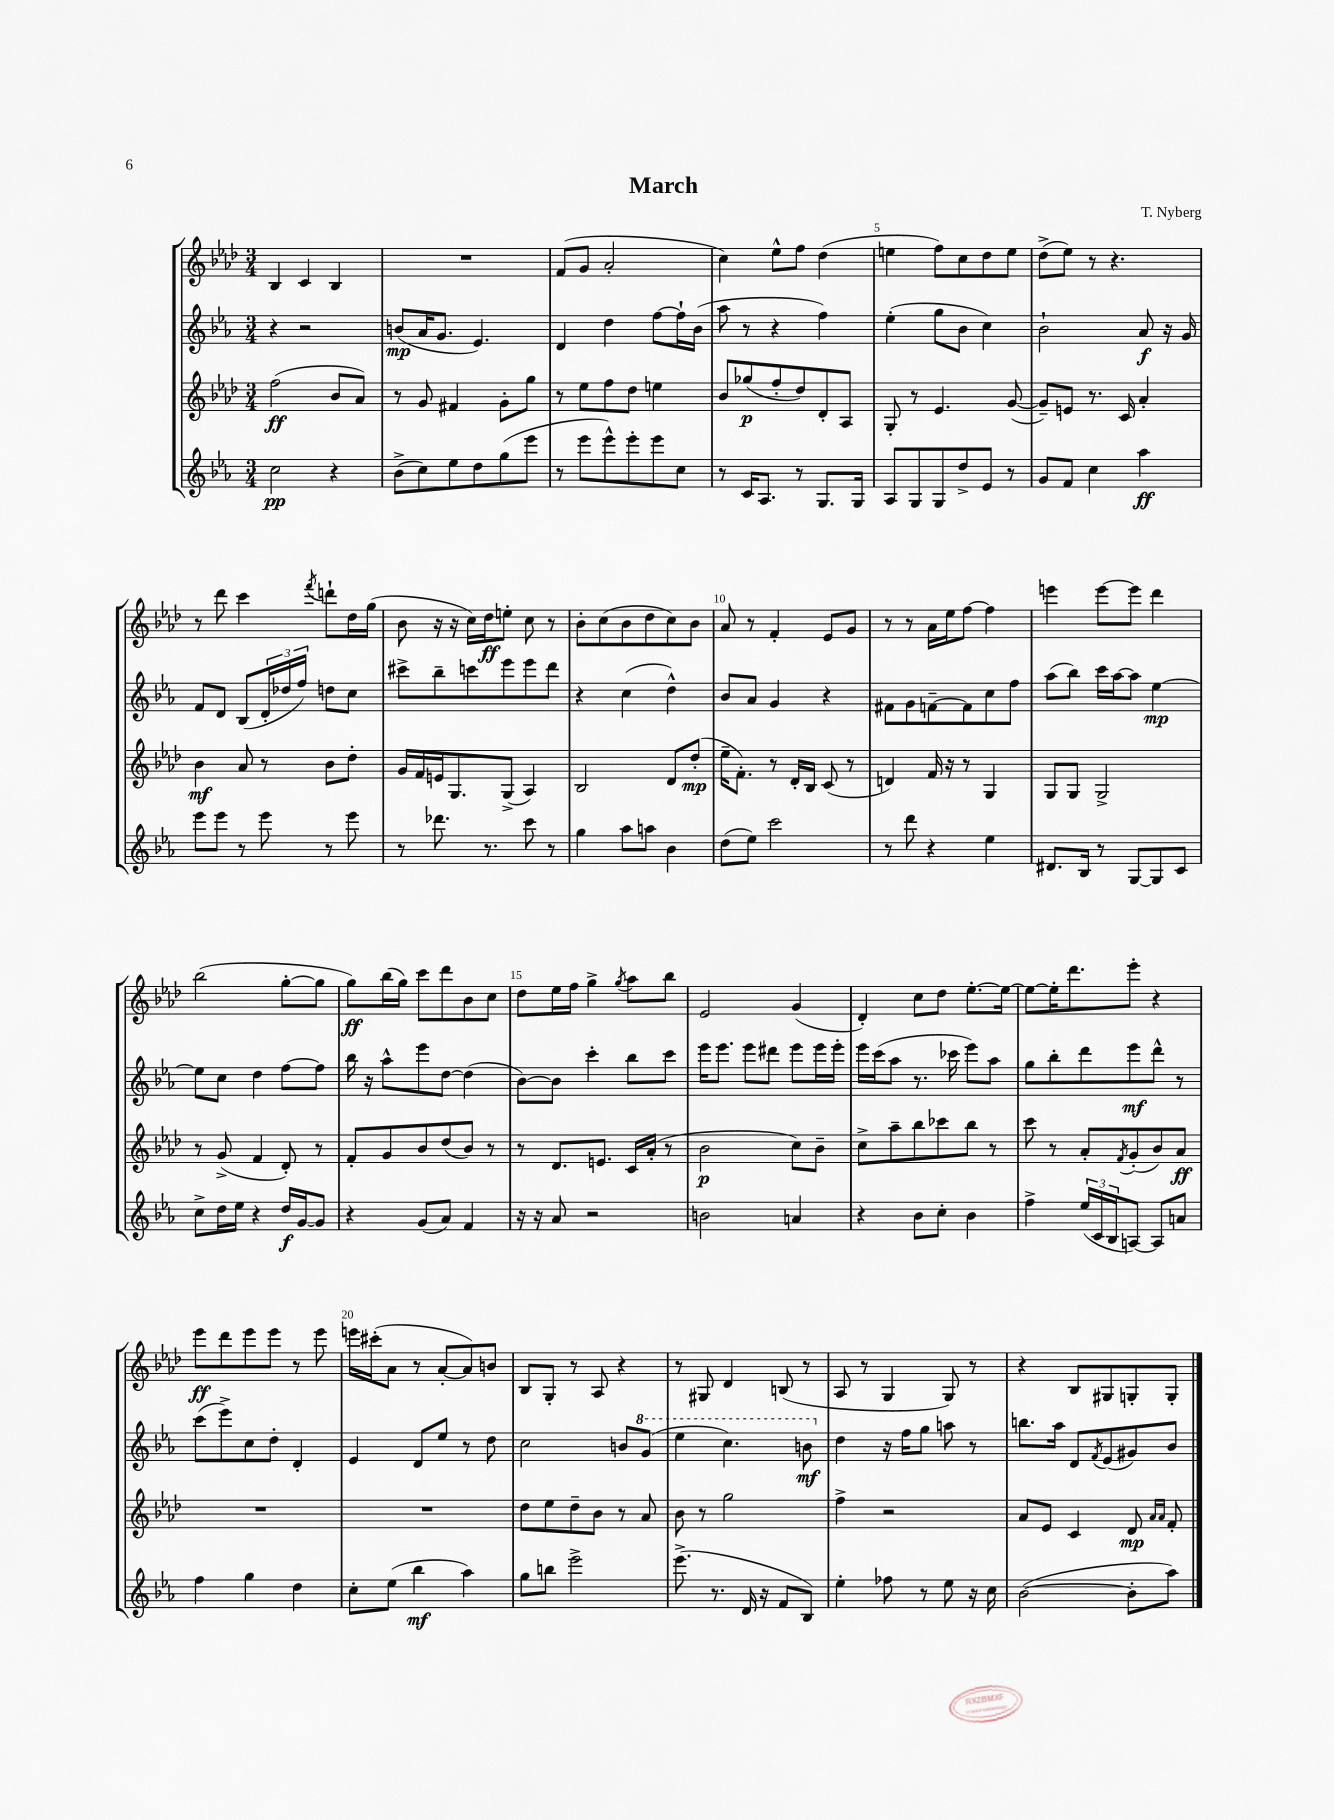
\header { title = "March" composer = "T. Nyberg" }
<<
\new StaffGroup <<
\new Staff = "s0" {
    \clef treble \key aes \major \numericTimeSignature \time 3/4
    bes4 c'4 bes4 |
    R2. |
    f'8( g'8 aes'2-. |
    c''4) ees''8-^ f''8 des''4( |
    e''4 f''8) c''8 des''8 e''8 |
    des''8->( ees''8) r8 r4. |
    r8 des'''8 c'''4 \acciaccatura { f'''8 } d'''8-! des''16 g''16( |
    bes'8 r16 r16 c''16) des''16\ff e''8-. c''8 r8 |
    bes'8-. c''8( bes'8 des''8 c''8) bes'8 |
    aes'8 r8 f'4-. ees'8 g'8 |
    r8 r8 aes'16 ees''16 f''8~ f''4 |
    e'''4 e'''8~ e'''8 des'''4 |
    bes''2( g''8~-. g''8 |
    g''8\ff) bes''16( g''16) c'''8 des'''8 bes'8 c''8 |
    des''8 ees''16 f''16 g''4-> \acciaccatura { g''8 } aes''8 bes''8 |
    ees'2 g'4( |
    des'4-.) c''8 des''8 ees''8.~-. ees''16~ |
    ees''8~ ees''16-. des'''8. ees'''8-. r4 |
    ees'''8\ff des'''8 ees'''8 ees'''8 r8 ees'''8 |
    e'''16 cis'''16-.( aes'8 r8 aes'8~-. aes'8) b'8 |
    bes8 g8-. r8 aes8 r4 |
    r8 gis8 des'4 b8( r8 |
    aes8 r8 g4 g8) r8 |
    r4 bes8 gis8 g8-. g8-. \bar "|." |
}
\new Staff = "s1" {
    \clef treble \key ees \major \numericTimeSignature \time 3/4
    r4 r2 |
    b'8\mp( aes'16 g'8. ees'4.) |
    d'4 d''4 f''8~ f''16-! bes'16( |
    aes''8 r8 r4 f''4) |
    ees''4-.( g''8 bes'8 c''4) |
    bes'2-! aes'8\f r16 g'16 |
    f'8 d'8 bes8( \tuplet 3/2 { d'16-. des''16 f''16) } d''8 c''8 |
    cis'''8-> bes''8-- c'''8 ees'''8 ees'''8 d'''8 |
    r4 c''4( d''4-^) |
    bes'8 aes'8 g'4 r4 |
    fis'8 g'8 f'8~-- f'8 c''8 f''8 |
    aes''8( bes''8) c'''16 aes''16~ aes''8 ees''4~\mp |
    ees''8 c''8 d''4 f''8~ f''8 |
    bes''16 r16 aes''8-^ ees'''8 d''8~ d''4( |
    bes'8~) bes'8 c'''4-. bes''8 c'''8 |
    ees'''16 ees'''8. ees'''8 dis'''8 ees'''8 ees'''16 ees'''16-. |
    ees'''16 c'''16( aes''8 r8. ces'''16 ees'''8) aes''8 |
    g''8 bes''8-. d'''8 ees'''8\mf d'''8-^ r8 |
    c'''8( ees'''8->) c''8 d''8-. d'4-. |
    ees'4 d'8 ees''8 r8 d''8 |
    c''2 b'8 \ottava #1 g''8( |
    ees'''4 c'''4.) b''8\mf \ottava #0 |
    d''4 r16 f''16 g''8 a''8 r8 |
    b''8. aes''16 d'8 \acciaccatura { f'8 } ees'8( gis'8) bes'8 \bar "|." |
}
\new Staff = "s2" {
    \clef treble \key aes \major \numericTimeSignature \time 3/4
    f''2\ff( bes'8 aes'8) |
    r8 g'8 fis'4 g'8-. g''8 |
    r8 ees''8 f''8 des''8 e''4 |
    bes'8 ges''8\p( f''8-. des''8) des'8-. aes8 |
    g8-. r8 ees'4. g'8~( |
    g'8--) e'8 r8. c'16 aes'4-. |
    bes'4\mf aes'8 r8 bes'8 des''8-. |
    g'16 f'16 e'16 g8. g8->( aes4) |
    bes2 des'8 des''8-.\mp( |
    ees''16-- f'8.-.) r8 des'16-. bes16 c'8( r8 |
    d'4) f'16 r16 r8 g4 |
    g8 g8 g2-> |
    r8 g'8->( f'4 des'8-.) r8 |
    f'8-. g'8 bes'8 des''8( bes'8) r8 |
    r8 des'8. e'8. c'16 aes'16-.( r8 |
    bes'2\p c''8) bes'8-- |
    c''8-> aes''8-- bes''8 ces'''8 bes''8 r8 |
    c'''8 r8 aes'8-. \acciaccatura { f'8 } g'8-.( bes'8) aes'8\ff |
    R2. |
    R2. |
    des''8 ees''8 des''8-- bes'8 r8 aes'8 |
    bes'8 r8 g''2 |
    f''4-> r2 |
    aes'8 ees'8 c'4 des'8\mp \grace { aes'16 aes'16 } f'8-. \bar "|." |
}
\new Staff = "s3" {
    \clef treble \key ees \major \numericTimeSignature \time 3/4
    c''2\pp r4 |
    bes'8->( c''8) ees''8 d''8 g''8( ees'''8 |
    r8 ees'''8 ees'''8-^) ees'''8-. ees'''8 c''8 |
    r8 c'16 aes8. r8 g8. g16 |
    aes8 g8 g8 d''8-> ees'8 r8 |
    g'8 f'8 c''4 aes''4\ff |
    ees'''8 ees'''8 r8 ees'''8 r8 ees'''8 |
    r8 des'''8. r8. c'''8 r8 |
    g''4 aes''8 a''8 bes'4 |
    d''8( ees''8) c'''2 |
    r8 d'''8 r4 ees''4 |
    dis'8. bes16 r8 g8~ g8 c'8 |
    c''8-> d''16 ees''16 r4 d''16\f g'16~ g'8 |
    r4 g'8( aes'8) f'4 |
    r16 r16 aes'8 r2 |
    b'2 a'4 |
    r4 bes'8 c''8-. bes'4 |
    f''4-> \tuplet 3/2 { ees''16( c'16 bes16 } a8~) a8 a'8 |
    f''4 g''4 d''4 |
    c''8-. ees''8( bes''4\mf aes''4) |
    g''8 b''8 ees'''2-> |
    ees'''8.->( r8. d'16 r16 f'8 bes8) |
    ees''4-. fes''8 r8 ees''8 r16 c''16 |
    bes'2~( bes'8-. aes''8) \bar "|." |
}
>>
>>
\layout { \context { \Score \override BarNumber.break-visibility = ##(#f #t #t) barNumberVisibility = #(every-nth-bar-number-visible 5) } }
